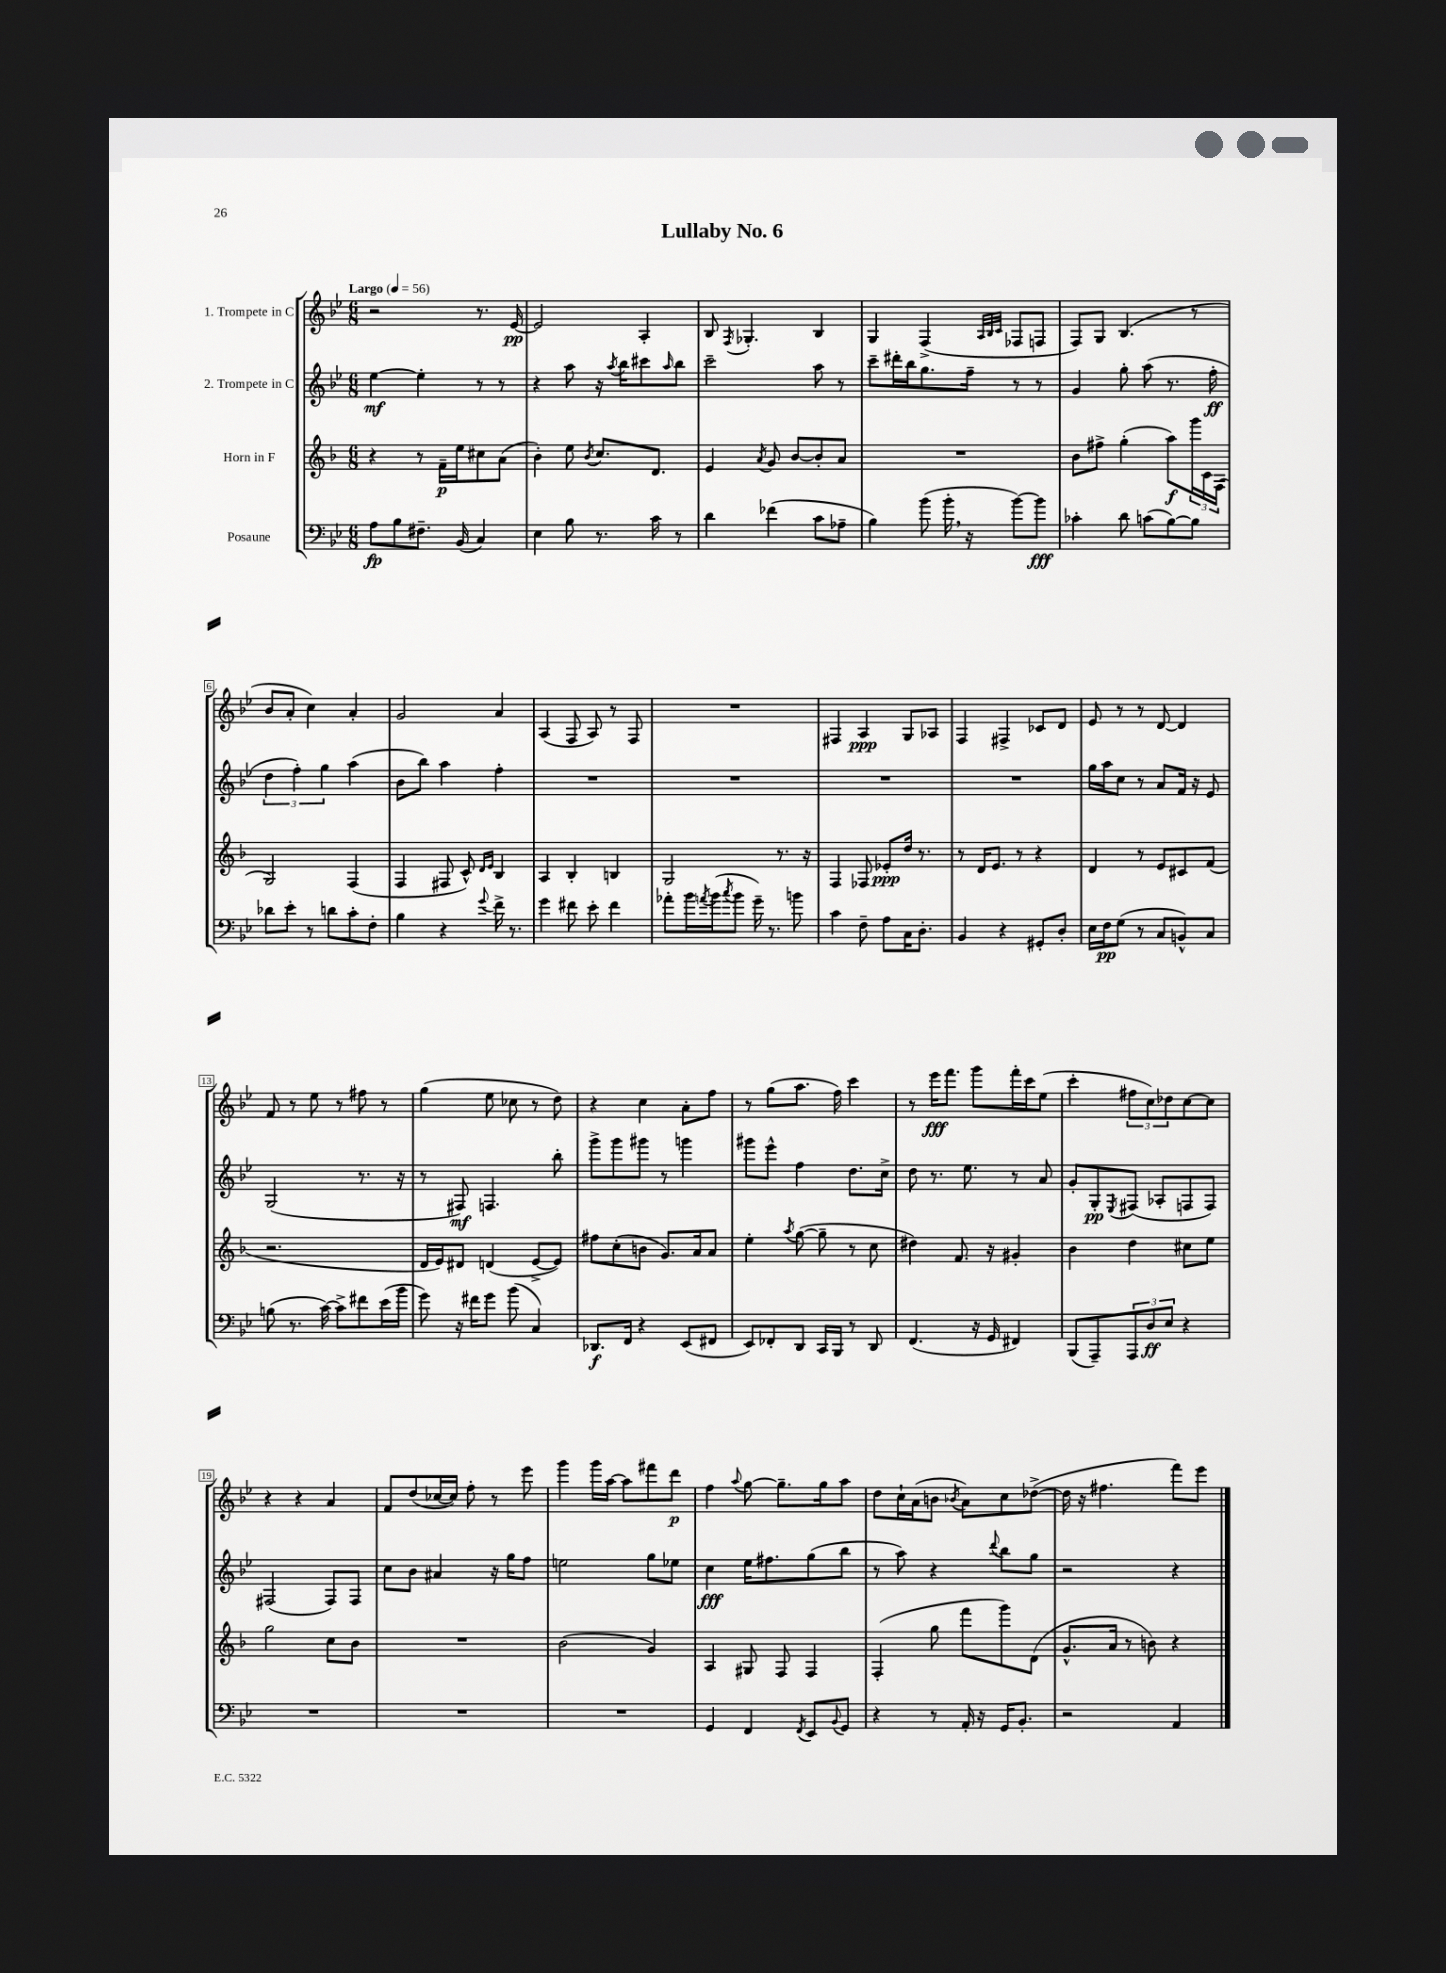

**kern	**dynam	**kern	**dynam	**kern	**dynam	**kern	**dynam
*part4	*part4	*part3	*part3	*part2	*part2	*part1	*part1
*staff4	*staff4	*staff3	*staff3	*staff2	*staff2	*staff1	*staff1
*I"Posaune	*	*I"Horn in F	*	*I"2. Trompete in C	*	*I"1. Trompete in C	*
*clefF4	*	*clefG2	*	*clefG2	*	*clefG2	*
*k[b-e-]	*	*k[b-]	*	*k[b-e-]	*	*k[b-e-]	*
*M6/8	*	*M6/8	*	*M6/8	*	*M6/8	*
*MM56	*	*MM56	*	*MM56	*	*MM56	*
=1	=1	=1	=1	=1	=1	=1	=1
!	!	!	!	!	!	!LO:TX:a:B:t=Largo	!
8A\L	fp	4r	.	[4ee-\	mf	2r	.
8B-\	.	.	.	.	.	.	.
8.F#X~\J	.	8r	.	4ee-'\]	.	.	.
.	.	16f~\LL	p	.	.	.	.
(16BB-/	.	16ee\J	.	.	.	.	.
4C/)	.	8cc#X\	.	8r	.	8.r	.
.	.	(8a\J	.	8r	.	.	.
.	.	.	.	.	.	[16e-/	pp
=2	=2	=2	=2	=2	=2	=2	=2
4E-\	.	4b-'\)	.	4r	.	2e-/]	.
8B-\	.	8ee\	.	8aa\	.	.	.
.	.	8qb-/	.	.	.	.	.
8.r	.	8.cc/L	.	16r	.	.	.
.	.	.	.	8qaa/	.	.	.
.	.	.	.	16bb-\KL	.	.	.
.	.	.	.	8ccc#X\	.	4A'/	.
16c\	.	8.d/J	.	.	.	.	.
.	.	.	.	16qqaa/	.	.	.
8r	.	.	.	8bb-\J	.	.	.
=3	=3	=3	=3	=3	=3	=3	=3
4d\	.	4e/	.	2ccc~\	.	8B-/	.
.	.	.	.	.	.	8qF/	.
.	.	.	.	.	.	4.G-X'/	.
.	.	8qa/	.	.	.	.	.
(4f-X\	.	8g/	.	.	.	.	.
.	.	[8b-/L	.	.	.	.	.
8c\L	.	8b-'/]	.	8aa\	.	4B-/	.
8A-X~\J	.	8a/J	.	8r	.	.	.
=4	=4	=4	=4	=4	=4	=4	=4
4B-\)	.	2.r	.	8ccc~\L	.	4G/	.
.	.	.	.	16ddd#X'\L	.	.	.
.	.	.	.	16bb-\J	.	.	.
(8b-\	.	.	.	8.gg\	.	(4F^/	.
16b-',\	.	.	.	.	.	.	.
16r	.	.	.	16ff~\Jk	.	.	.
.	.	.	.	.	.	32qqA/LLL	.
.	.	.	.	.	.	32qqB-/	.
.	.	.	.	.	.	32qqc/JJJ	.
[8b-\L)	.	.	.	8r	.	8F-X/L	.
8b-\J]	fff	.	.	8r	.	8Fn/J	.
=5	=5	=5	=5	=5	=5	=5	=5
4c-X'\	.	8b-\L	.	4g/	.	8F/L)	.
.	.	8ff#X^\J	.	.	.	8G/J	.
8d\	.	(4gg'\	.	8gg'\	.	(4.B-/	.
(8cn\L	.	.	.	(8aa\	.	.	.
[8B-\)	.	8aa\L)	f	8.r	.	.	.
8B-\J]	.	24ggg\L	.	.	.	8r	.
.	.	24c\	.	.	.	.	.
.	.	.	.	16ff'\	ff	.	.
.	.	(24F\JJ	.	.	.	.	.
!!LO:LB:g=z
=6	=6	=6	=6	=6	=6	=6	=6
8d-X\L	.	2G/)	.	6dd\	.	8b-/L	.
8e-'\J	.	.	.	.	.	8a'/J	.
.	.	.	.	6ff'\)	.	.	.
8r	.	.	.	.	.	4cc\)	.
.	.	.	.	6gg\	.	.	.
8dn\L	.	.	.	.	.	.	.
8c'\	.	(4F/	.	(4aa\	.	4a'/	.
8F'\J	.	.	.	.	.	.	.
=7	=7	=7	=7	=7	=7	=7	=7
4B-\	.	4F/	.	8b-\L	.	2g/	.
.	.	.	.	8bb-\J)	.	.	.
4r	.	8F#X/	.	4aa\	.	.	.
.	.	8c^^/)	.	.	.	.	.
.	.	16qqd/LL	.	.	.	.	.
8qqg/	.	16qqe/JJ	.	.	.	.	.
16f^\	.	4B-/	.	4ff'\	.	4a/	.
8.r	.	.	.	.	.	.	.
=8	=8	=8	=8	=8	=8	=8	=8
4g\	.	4A/	.	2.r	.	(4A/	.
8f#X\	.	4B-'/	.	.	.	8F/	.
8e-'\	.	.	.	.	.	8A/)	.
4f#\	.	4Bn/	.	.	.	8r	.
.	.	.	.	.	.	8F/	.
=9	=9	=9	=9	=9	=9	=9	=9
8a-X'\L	.	2G/	.	2.r	.	2.r	.
16b-\L	.	.	.	.	.	.	.
8qan/	.	.	.	.	.	.	.
(16b-\J	.	.	.	.	.	.	.
8qcc/	.	.	.	.	.	.	.
8b-\J	.	.	.	.	.	.	.
16g~\)	.	.	.	.	.	.	.
8.r	.	.	.	.	.	.	.
.	.	8.r	.	.	.	.	.
8bn\	.	.	.	.	.	.	.
.	.	16r	.	.	.	.	.
=10	=10	=10	=10	=10	=10	=10	=10
4c\	.	4F/	.	2.r	.	4F#X/	.
8F~\	.	8F-X/	.	.	.	4A/	ppp
8A\L	.	8e-X'/L	ppp	.	.	.	.
16C\K	.	16dd/Jk	.	.	.	8G/L	.
8.D'\J	.	8.r	.	.	.	.	.
.	.	.	.	.	.	8A-X/J	.
=11	=11	=11	=11	=11	=11	=11	=11
4BB-/	.	8r	.	2.r	.	4F/	.
.	.	16d/KL	.	.	.	.	.
.	.	8.e/J	.	.	.	.	.
4r	.	.	.	.	.	4F#X^/	.
.	.	8r	.	.	.	.	.
8GG#X'/L	.	4r	.	.	.	8c-X/L	.
8D'/J	.	.	.	.	.	8d/J	.
=12	=12	=12	=12	=12	=12	=12	=12
16E-\LL	.	4d/	.	16gg\LL	.	8e-/	.
16F\J	pp	.	.	16aa\J	.	.	.
(8G\J	.	.	.	8cc\J	.	8r	.
8r	.	8r	.	8r	.	8r	.
8C/L	.	8e/L	.	8a/L	.	[8d/	.
8BBn^^/)	.	8c#X/	.	16f/Jk	.	4d/]	.
.	.	.	.	16r	.	.	.
8C/J	.	(8f/J	.	8e-/	.	.	.
!!LO:LB:g=z
=13	=13	=13	=13	=13	=13	=13	=13
(8Bn\	.	2.r	.	(2G/	.	8f/	.
8.r	.	.	.	.	.	8r	.
.	.	.	.	.	.	8ee-\	.
[16c\)	.	.	.	.	.	.	.
8c^\L]	.	.	.	.	.	8r	.
8f#X\	.	.	.	8.r	.	8ff#X\	.
(16e-\L	.	.	.	.	.	8r	.
16b-\JJ	.	.	.	16r	.	.	.
=14	=14	=14	=14	=14	=14	=14	=14
8g\)	.	16d/LL	.	8r	.	(4gg\	.
.	.	16e/J)	.	.	.	.	.
16r	.	8d#X/J	.	8F#X/)	mf	.	.
16f#X\KL	.	.	.	.	.	.	.
8g\J	.	(4dn/	.	4.Fn/	.	8ee-\	.
(8b-\	.	.	.	.	.	8cc-X\	.
4C/)	.	[8e^/L	.	.	.	8r	.
.	.	8e/J])	.	8bb-'\	.	8dd\)	.
=15	=15	=15	=15	=15	=15	=15	=15
8.DD-X/L	f	8ff#X\L	.	8ggg^\L	.	4r	.
.	.	(8cc'\	.	8ggg\	.	.	.
16FF/Jk	.	.	.	.	.	.	.
4r	.	8bn\J	.	8ggg#X\J	.	4cc\	.
.	.	8.g/L)	.	8r	.	.	.
(8EE-/L	.	.	.	4gggn\	.	8a'\L	.
.	.	16a/k	.	.	.	.	.
8FF#X/J	.	8a/J	.	.	.	8ff\J	.
=16	=16	=16	=16	=16	=16	=16	=16
8EE-/L)	.	4ee'\	.	8ggg#X\L	.	8r	.
8FF-X'/	.	.	.	8eee-^^\J	.	(8gg\L	.
.	.	8qaa/	.	.	.	.	.
8DD/J	.	([8gg\	.	4ff\	.	8.aa\J	.
16CC/LL	.	8gg~\]	.	.	.	.	.
16BBB-/JJ	.	.	.	.	.	16ff\)	.
8r	.	8r	.	8.dd\L	.	4ccc\	.
8DD/	.	8cc\	.	.	.	.	.
.	.	.	.	16cc^\Jk	.	.	.
=17	=17	=17	=17	=17	=17	=17	=17
(4.FF/	.	4dd#X\)	.	8dd\	.	8r	.
.	.	.	.	8.r	.	16eee-\KL	fff
.	.	.	.	.	.	8.fff\J	.
.	.	8.f/	.	.	.	.	.
.	.	.	.	8.ee-\	.	.	.
16r	.	.	.	.	.	8ggg\L	.
16GG/	.	16r	.	.	.	.	.
4FF#X/)	.	4g#X'/	.	8r	.	16fff'\L	.
.	.	.	.	.	.	16ccc\J	.
.	.	.	.	8a/	.	(8ee-\J	.
=18	=18	=18	=18	=18	=18	=18	=18
(8BBB-/L	.	4b-\	.	8g'/L	.	4ccc'\	.
8AAA~/)	.	.	.	8G'/	pp	.	.
.	.	.	.	8qE-/	.	.	.
12AAA/	.	4dd\	.	(8F#X/J	.	12ff#X\L	.
12D/	ff	.	.	.	.	12cc\)	.
.	.	.	.	8A-X'/L	.	.	.
12E-/J	.	.	.	.	.	12dd-X\	.
4r	.	8cc#X\L	.	8Fn/	.	[8cc\	.
.	.	8ee\J	.	8F/J)	.	8cc\J]	.
!!LO:LB:g=z
=19	=19	=19	=19	=19	=19	=19	=19
2.r	.	2gg\	.	(2F#X/	.	4r	.
.	.	.	.	.	.	4r	.
.	.	8cc\L	.	8F#/L)	.	4a/	.
.	.	8b-\J	.	8F#/J	.	.	.
=20	=20	=20	=20	=20	=20	=20	=20
2.r	.	2.r	.	8cc\L	.	8f/L	.
.	.	.	.	8b-\J	.	(8dd/	.
.	.	.	.	4a#X/	.	[16cc-X/L	.
.	.	.	.	.	.	16cc-/JJ])	.
.	.	.	.	.	.	8ff'\	.
.	.	.	.	16r	.	8r	.
.	.	.	.	16gg\KL	.	.	.
.	.	.	.	8ff\J	.	8eee-\	.
=21	=21	=21	=21	=21	=21	=21	=21
2.r	.	(2b-\	.	2een\	.	4ggg\	.
.	.	.	.	.	.	16ggg\LL	.
.	.	.	.	.	.	[16aa\JJ	.
.	.	.	.	.	.	8aa\L]	.
.	.	4g/)	.	8gg\L	.	8fff#X\	.
.	.	.	.	8ee-X\J	.	8ddd\J	p
=22	=22	=22	=22	=22	=22	=22	=22
4GG/	.	4A/	.	4cc\	fff	4ff\	.
.	.	.	.	.	.	8qqaa/	.
4FF/	.	8G#X/	.	16ee-\KL	.	[8gg\	.
.	.	.	.	8.ff#X\	.	.	.
.	.	8F/	.	.	.	8.gg~\L]	.
8qFF/	.	.	.	.	.	.	.
8EE-/L	.	4F/	.	(8gg\	.	.	.
.	.	.	.	.	.	16gg\k	.
8qqBB-/	.	.	.	.	.	.	.
8GG/J	.	.	.	8bb-\J	.	8aa\J	.
=23	=23	=23	=23	=23	=23	=23	=23
4r	.	(4F'/	.	8r	.	8dd\L	.
.	.	.	.	8aa\)	.	16cc`\L	.
.	.	.	.	.	.	(16a\J	.
8r	.	8gg\	.	4r	.	8bn\J	.
.	.	.	.	.	.	8qb-X/	.
16AA'/	.	8fff\L	.	.	.	8a\L)	.
16r	.	.	.	.	.	.	.
.	.	.	.	8qqddd/	.	.	.
16GG/KL	.	8ggg\)	.	8bb-\L	.	8cc\	.
8.BB-'/J	.	.	.	.	.	.	.
.	.	(8d\J	.	8gg\J	.	([8dd-X^\J	.
=24	=24	=24	=24	=24	=24	=24	=24
2r	.	8.g^^/L	.	2r	.	16dd-\]	.
.	.	.	.	.	.	16r	.
.	.	.	.	.	.	4.ff#X\	.
.	.	16a/Jk	.	.	.	.	.
.	.	8r	.	.	.	.	.
.	.	8bn\)	.	.	.	.	.
4AA/	.	4r	.	4r	.	8fff\L)	.
.	.	.	.	.	.	8eee-\J	.
==	==	==	==	==	==	==	==
*-	*-	*-	*-	*-	*-	*-	*-
